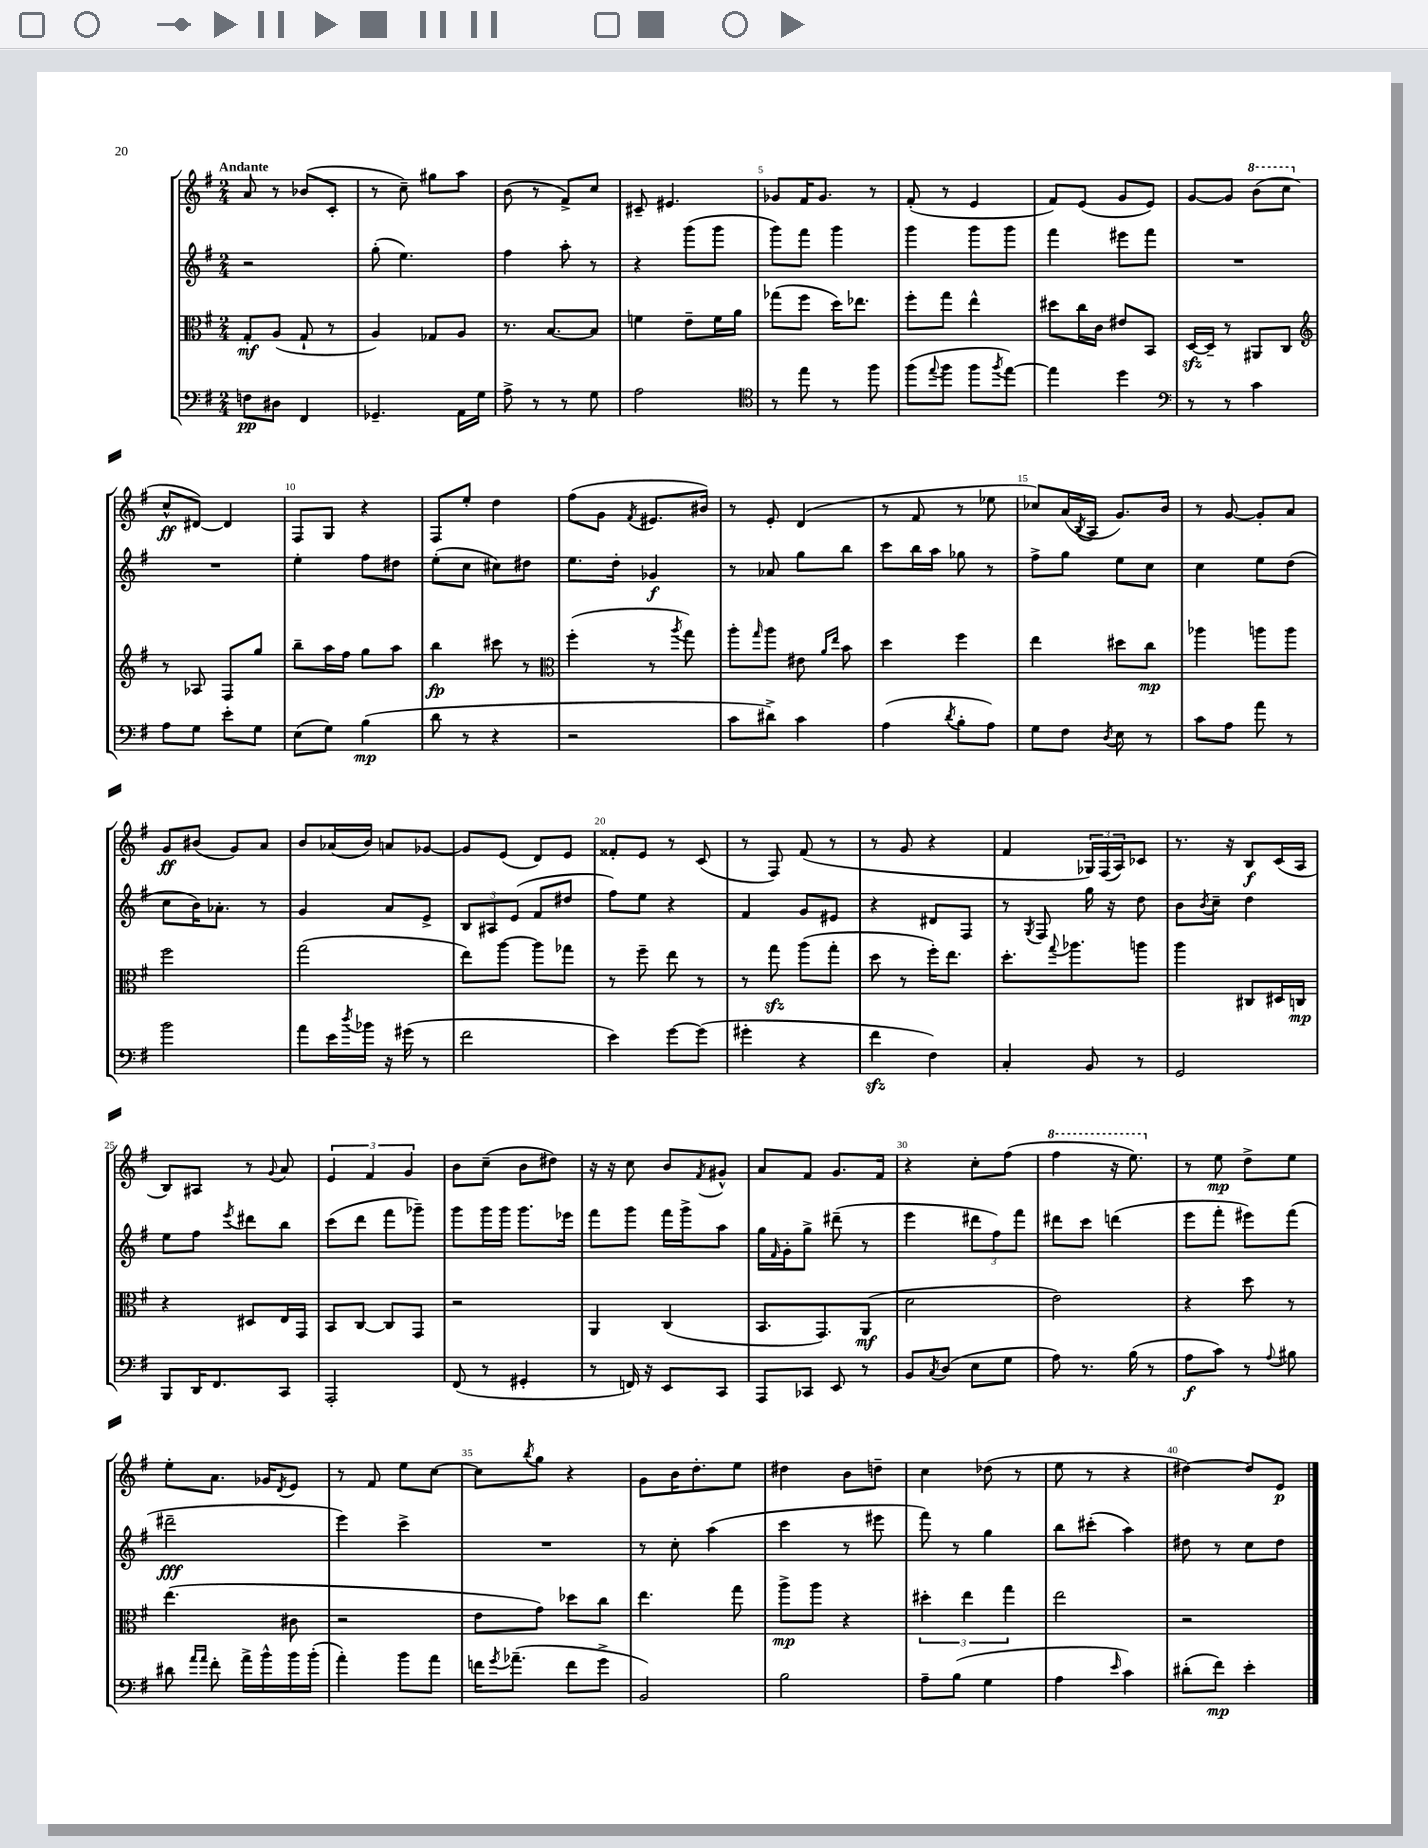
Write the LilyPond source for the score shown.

<<
\new StaffGroup <<
\new Staff = "s0" {
    \clef treble \key g \major \numericTimeSignature \time 2/4 \tempo "Andante"
    a'8 r8 bes'8( c'8-. |
    r8 c''8--) gis''8 a''8 |
    b'8( r8 fis'8->) c''8 |
    cis'8-- eis'4. |
    ges'8 fis'16 ges'8. r8 |
    fis'8-.( r8 e'4 |
    fis'8) e'8( g'8 e'8) |
    g'8~ g'8 \ottava #1 b''8( c'''8 \ottava #0 |
    c''8-^\ff dis'8~) dis'4 |
    fis8 g8 r4 |
    fis8 e''8-. d''4 |
    fis''8( g'8 \acciaccatura { fis'8 } eis'8. bis'16) |
    r8 e'8-. d'4( |
    r8 fis'8 r8 ees''8 |
    ces''8) a'16( \acciaccatura { b8 } a16 g'8.) b'16 |
    r8 g'8~ g'8-. a'8 |
    g'8\ff bis'8( g'8) a'8 |
    b'8 aes'16( b'16) a'8 ges'8~ |
    ges'8 e'8( d'8) e'8 |
    fisis'8-. e'8 r8 c'8( |
    r8 fis8) fis'8( r8 |
    r8 g'8 r4 |
    fis'4 \tuplet 3/2 { ges16) fis16( a16) } ces'8 |
    r8. r16 b8\f c'16( a16 |
    b8) ais8 r8 \appoggiatura { g'8 } a'8 |
    \tuplet 3/2 { e'4 fis'4 g'4 } |
    b'8 c''8--( b'8 dis''8) |
    r16 r16 c''8 b'8 \acciaccatura { fis'8 } gis'8-^ |
    a'8 fis'8 g'8. fis'16 |
    r4 c''8-. fis''8( |
    \ottava #1 fis'''4 r16 e'''8.) \ottava #0 |
    r8 e''8\mp d''8-> e''8 |
    e''8-. a'8. ges'16 \acciaccatura { d'8 } e'8 |
    r8 fis'8 e''8 c''8~ |
    c''8 \acciaccatura { b''8 } g''8 r4 |
    g'8 b'16 d''8.-. e''8 |
    dis''4 b'8 d''8-- |
    c''4 des''8( r8 |
    e''8 r8 r4 |
    dis''4~) dis''8 e'8\p \bar "|." |
}
\new Staff = "s1" {
    \clef treble \key g \major \numericTimeSignature \time 2/4
    r2 |
    g''8-.( e''4.) |
    fis''4 a''8-. r8 |
    r4 g'''8( g'''8 |
    g'''8) fis'''8 g'''4 |
    g'''4 g'''8 g'''8 |
    fis'''4 eis'''8 fis'''8 |
    R2 |
    R2 |
    e''4-. fis''8 dis''8 |
    e''8-.( c''8 cis''8) dis''8 |
    e''8. d''16-. ges'4\f |
    r8 aes'8 g''8 b''8 |
    c'''8 b''16 a''16 ges''8 r8 |
    fis''8-> g''8 e''8 c''8 |
    c''4 e''8 d''8( |
    c''8 b'16) aes'8.-. r8 |
    g'4 a'8 e'8-> |
    \tuplet 3/2 { b8 ais8 e'8( } fis'8 dis''8 |
    fis''8) e''8 r4 |
    fis'4 g'8 eis'8 |
    r4 dis'8 fis8 |
    r8 \acciaccatura { g8 } fis8 g''16 r16 d''8 |
    b'8 \acciaccatura { b'8 } c''8-- d''4 |
    e''8 fis''8 \acciaccatura { e'''8 } dis'''8 b''8 |
    c'''8( d'''8 fis'''8 ges'''8--) |
    g'''8 g'''16 g'''16 g'''8. ees'''16 |
    fis'''8 g'''8 fis'''16 g'''16-> a''8 |
    g''16 \grace { fis'16 } g'16-. g''8-> dis'''8--( r8 |
    e'''4 \tuplet 3/2 { dis'''8 fis''8) fis'''8 } |
    dis'''8 c'''8 d'''4( |
    e'''8 fis'''8-. eis'''8) fis'''8( |
    dis'''2--\fff |
    e'''4) c'''4-> |
    R2 |
    r8 c''8-. a''4( |
    c'''4 r8 eis'''8 |
    fis'''8) r8 g''4 |
    b''8 cis'''8-.( a''4) |
    dis''8 r8 c''8 dis''8 \bar "|." |
}
\new Staff = "s2" {
    \clef alto \key g \major \numericTimeSignature \time 2/4
    g8-.\mf a8( g8-! r8 |
    a4) ges8 a8 |
    r8. b8.~ b8 |
    f'4 e'8-- f'16 a'16 |
    ges''8( fis''8 d''16) ees''8. |
    fis''8-. g''8 e''4-^ |
    dis''8 c''16 c'16 eis'8 b,8 |
    d16~\sfz d16-- r8 ais,8 c8 |
    \clef treble r8 aes8 fis8 g''8 |
    b''8-- a''16 fis''16 g''8 a''8 |
    b''4\fp cis'''8 r8 |
    \clef alto fis''4-.( r8 \acciaccatura { a''8 } g''8) |
    a''8-. \grace { g''16 } a''8 eis'8 \grace { a'16 e''16 } b'8 |
    d''4 fis''4 |
    e''4 dis''8 c''8\mp |
    aes''4 a''8 a''8 |
    fis''2 |
    g''2( |
    e''8) a''8~ a''8 ges''8 |
    r8 fis''8-- e''8 r8 |
    r8 g''8\sfz a''8( g''8-. |
    d''8 r8 fis''16-.) e''8. |
    d''8.-. \appoggiatura { g''8 } aes''8. a''8 |
    a''4 cis8 dis16 c16\mp |
    r4 dis8 e16 g,16 |
    b,8 c8~ c8 g,8 |
    r2 |
    a,4 c4( |
    b,8. g,8.) a,8\mf( |
    d'2 |
    e'2) |
    r4 d''8 r8 |
    e''4.( cis'8 |
    r2 |
    e'8 g'8) des''8 c''8 |
    e''4. g''8 |
    a''8->\mp a''8 r4 |
    \tuplet 3/2 { dis''4-. e''4 g''4 } |
    e''2 |
    r2 \bar "|." |
}
\new Staff = "s3" {
    \clef bass \key g \major \numericTimeSignature \time 2/4
    f8\pp dis8 fis,4 |
    ges,4.-- a,16 g16 |
    a8-> r8 r8 g8 |
    a2 |
    \clef tenor r8 e''8 r8 fis''8 |
    fis''8( \appoggiatura { e''8 } fis''8 fis''8 \acciaccatura { fis''8 } e''8~) |
    e''4 d''4 |
    \clef bass r8 r8 c'4 |
    a8 g8 e'8-. g8 |
    e8( g8) b4\mp( |
    d'8 r8 r4 |
    r2 |
    c'8 dis'8->) c'4 |
    a4( \acciaccatura { d'8 } b8-. a8) |
    g8 fis8 \acciaccatura { d8 } e8 r8 |
    c'8 a8 a'8 r8 |
    b'2 |
    a'8 e'16 \acciaccatura { d''8 } bes'16 r16 gis'16( r8 |
    fis'2 |
    e'4) g'8~ g'8( |
    gis'4-. r4 |
    fis'4\sfz fis4) |
    c4-. b,8 r8 |
    g,2 |
    b,,8 d,16 fis,8. c,8 |
    a,,2-. |
    fis,8( r8 gis,4-. |
    r8 f,16) r16 e,8 c,8 |
    a,,8 ces,8 e,8 r8 |
    b,8 \acciaccatura { c8 } d8( e8 g8 |
    a8) r8. b16( r8 |
    a8\f c'8) r8 \appoggiatura { a8 } bis8 |
    dis'8 \grace { a'16 a'16 } fis'8-. a'16-> b'16-^ b'16 b'16-.( |
    a'4-.) b'8 a'8 |
    f'16 \acciaccatura { g'8 } aes'8.--( f'8 g'8-> |
    b,2) |
    b2 |
    a8-- b8( g4 |
    a4 \grace { e'16 } c'4) |
    dis'8-.( fis'8\mp) e'4-. \bar "|." |
}
>>
>>
\layout { \context { \Score \override BarNumber.break-visibility = ##(#f #t #t) barNumberVisibility = #(every-nth-bar-number-visible 5) } }
